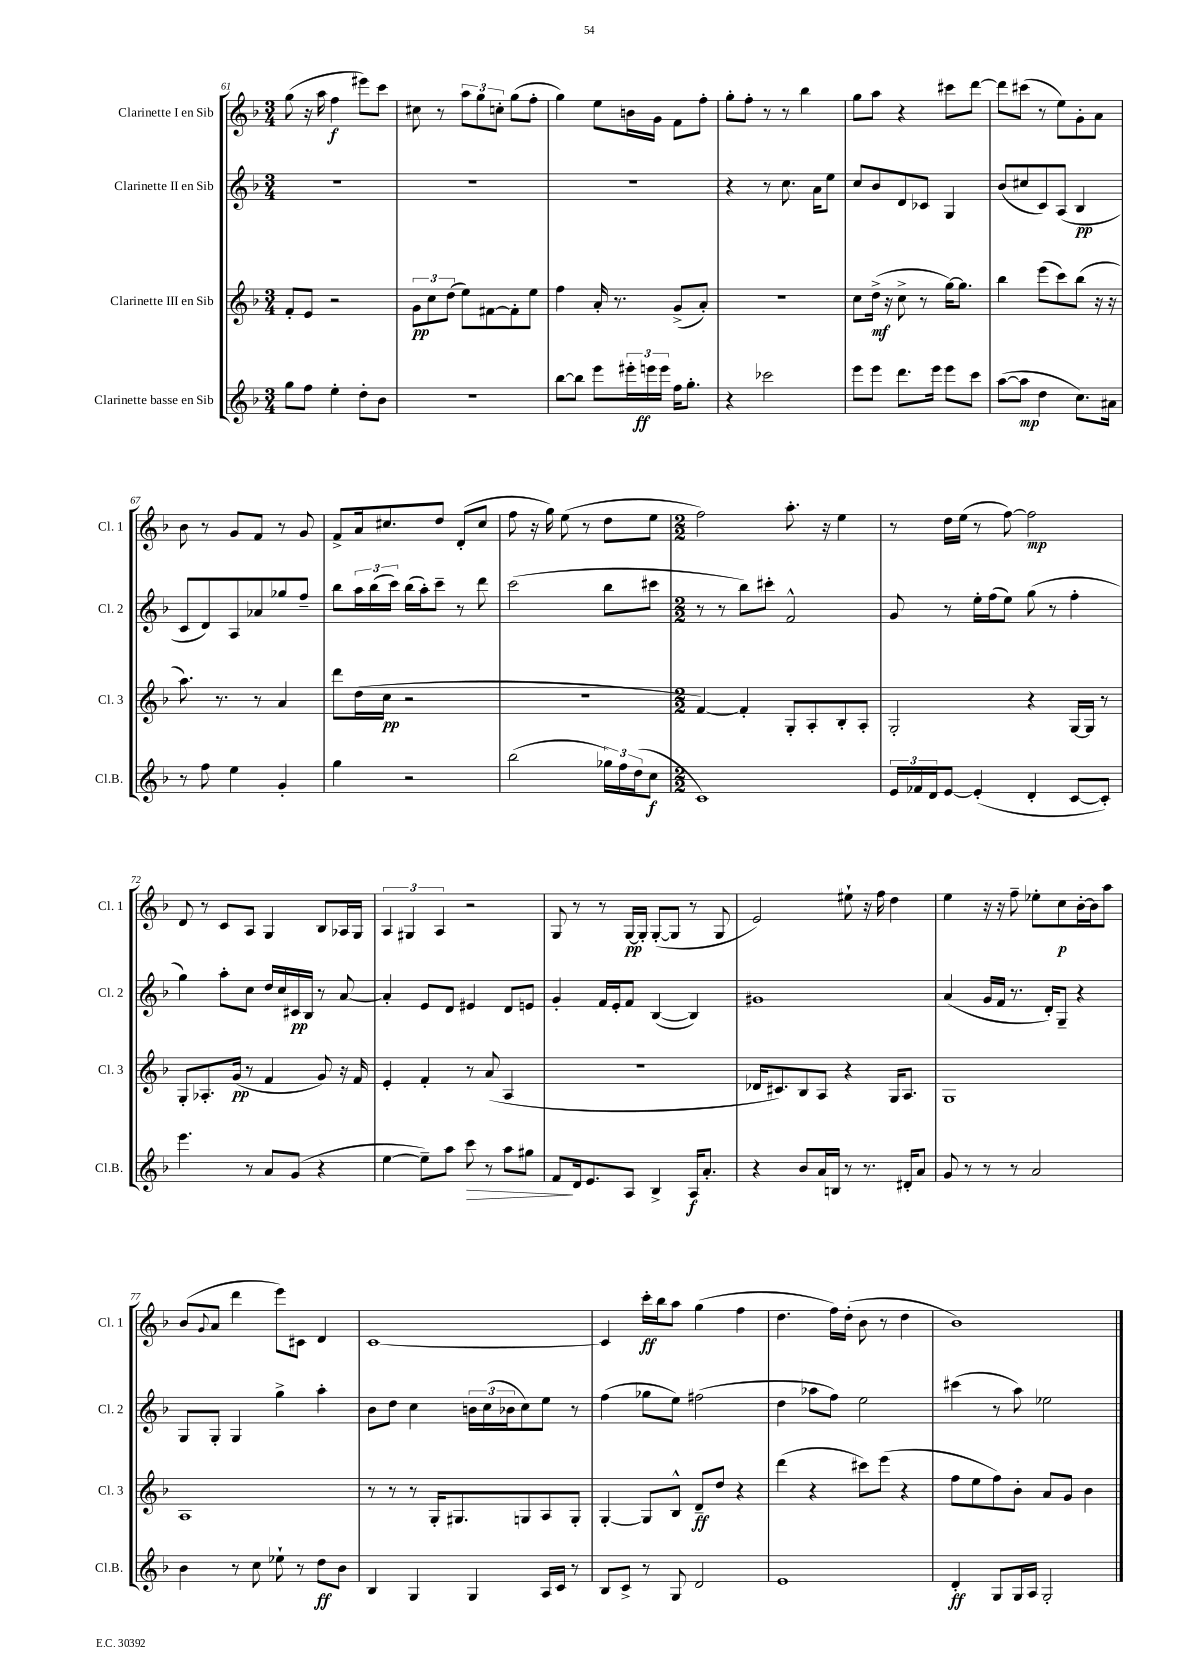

**kern	**kern	**kern	**kern
*staff4	*staff3	*staff2	*staff1
*clefG2	*clefG2	*clefG2	*clefG2
*k[b-]	*k[b-]	*k[b-]	*k[b-]
*M3/4	*M3/4	*M3/4	*M3/4
8gg	8f'	2.r	(8gg
8ff	8e	.	16r
.	.	.	16aa
4ee'	2r	.	4ff
8dd'	.	.	8eee#)
8b-	.	.	8ccc
=	=	=	=
2.r	12g	2.r	8cc#
.	12cc	.	.
.	.	.	8r
.	(12dd	.	.
.	8ee)	.	12aa
.	.	.	12gg
.	[8f#	.	.
.	.	.	12cc'
.	8f#']	.	(8gg
.	8ee	.	8ff'
=	=	=	=
[8bb-	4ff	2.r	4gg)
8bb-]	.	.	.
8eee	16a'	.	8ee
.	8.r	.	.
24eee#'	.	.	16b
24eee	.	.	.
.	.	.	16g
24eee	.	.	.
16ff	(8g^	.	8f
8.gg'	.	.	.
.	8a')	.	8ff'
=	=	=	=
4r	2.r	4r	8gg'
.	.	.	8ff'
2ccc-	.	8r	8r
.	.	8.cc	8r
.	.	.	4bb-
.	.	16a	.
.	.	8ee	.
=	=	=	=
8eee	8cc	8cc	8gg
8eee	(16dd^	8b-	8aa
.	16r	.	.
8.ddd	8cc^	8d	4r
.	8r	8c-	.
16eee	.	.	.
8eee	[16gg)	4G	8ccc#
.	8.gg]	.	.
8ccc	.	.	[8ddd
=	=	=	=
([8aa	4bb-	(8b-	8ddd]
8aa]	.	8cc#	(8ccc#
4dd	(8eee	8c)	8r
.	8ccc)	(8A	8ee)
8.cc)	(8bb-	4B-	8g'
.	16r	.	8a
16a#	16r	.	.
=	=	=	=
8r	8.aa)	8c	8b-
8ff	.	8d)	8r
.	8.r	.	.
4ee	.	8A	8g
.	8r	8a-	8f
4g'	4a	8gg-	8r
.	.	8ff~	8g
=	=	=	=
4gg	8ddd	8bb-	8f^
.	(16dd	24aa	16a
.	.	(24bb-	.
.	16cc	.	8.cc#
.	.	24ccc)	.
2r	2r	(16bb-	.
.	.	16aa')	.
.	.	8ccc~	8dd
.	.	8r	(8d'
.	.	8ddd	8cc#
=	=	=	=
(2bb-	2.r	(2ccc	8ff
.	.	.	16r
.	.	.	16gg)
.	.	.	(8ee
.	.	.	8r
24gg-)	.	8bb-	8dd
24ff	.	.	.
(24dd	.	.	.
8cc	.	8ccc#	8ee
=	=	=	=
*M2/2	*M2/2	*M2/2	*M2/2
1c)	[4f)	8r	2ff)
.	.	8r	.
.	4f']	8bb-)	.
.	.	8ccc#'	.
.	8G'	2f^^	8.aa'
.	8A'	.	.
.	.	.	16r
.	8B-'	.	4ee
.	8A'	.	.
=	=	=	=
24e	2G'	8g	8r
24f-	.	.	.
24d	.	.	.
[8e	.	8r	16dd
.	.	.	(16ee
(4e']	.	16ee'	8r
.	.	(16ff	.
.	.	8ee)	[8ff)
4d'	4r	(8gg	2ff]
.	.	8r	.
[8c	[16G	4ff'	.
.	16G]	.	.
8c'])	8r	.	.
=	=	=	=
4.eee	8G'	4gg)	8d
.	8.A-'	.	8r
.	.	8aa'	8c
.	(16g	.	.
8r	8r	8cc	8A
8a	4f	16dd	4G
.	.	16cc	.
(8g	.	16c#	.
.	.	16B-	.
4r	8g)	8r	8B-
.	16r	[8a	16A-
.	16f	.	16G
=	=	=	=
[4ee	4e'	4a']	6A
.	.	.	6G#
8ee~])	4f'	8e	.
.	.	.	6A
8aa	.	8d	.
8ccc	8r	4e#	2r
8r	(8a	.	.
8aa	4A	8d	.
8gg#	.	8e	.
=	=	=	=
8f	1r	4g'	8G
16d	.	.	8r
8.e	.	.	.
.	.	16f	8r
.	.	16e'	.
8A	.	8f	[16G
.	.	.	16G']
4B-^	.	([4B-	([8G'
.	.	.	8G]
16A	.	4B-])	8r
8.a'	.	.	.
.	.	.	8G
=	=	=	=
4r	16d-	1g#	2e)
.	8.c#)	.	.
8b-	8B-	.	.
16a	8A	.	.
16B	.	.	.
8r	4r	.	8ee#`
8.r	.	.	16r
.	.	.	16ff
.	16G	.	4dd
16d#'	8.A	.	.
8a	.	.	.
=	=	=	=
8g	1G	(4a	4ee
8r	.	.	.
8r	.	16g	16r
.	.	16f	16r
8r	.	8.r	8ff~
2a	.	.	8ee-'
.	.	16d')	.
.	.	8G~	8cc
.	.	4r	[16b-'
.	.	.	16b-]
.	.	.	8aa
=	=	=	=
4b-	1A	8G	(8b-
.	.	.	8qqg
.	.	8G'	8a
8r	.	4G	4ddd
8cc	.	.	.
8ee-`	.	4gg^	8eee)
8r	.	.	8c#
8dd	.	4aa'	4d
8b-	.	.	.
=	=	=	=
4B-	8r	8b-	[1c
.	8r	8dd	.
4G	8r	4cc	.
.	16G'	.	.
.	8.G#	.	.
4G	.	24b	.
.	.	(24cc	.
.	.	24b-	.
.	8G	8cc)	.
16A	8A	8ee	.
16c	.	.	.
8r	8G'	8r	.
=	=	=	=
8B-	[4G'	(4ff	4c]
8c^	.	.	.
8r	8G]	8gg-	16ccc'
.	.	.	16bb-
8G	8B-^^	8ee)	8aa
2d	8d~	(2ff#	(4gg
.	8dd	.	.
.	4r	.	4ff
=	=	=	=
1e	(4ddd	4dd	4.dd
.	4r	8aa-	.
.	.	8ff)	16ff)
.	.	.	(16dd'
.	8ccc#)	2ee	8b-
.	(8eee	.	8r
.	4r	.	4dd
=	=	=	=
4d'	8ff	(4ccc#	1b-)
.	8ee	.	.
8G	8ff)	8r	.
16G	8b-'	8aa)	.
16A	.	.	.
2G'	8a	2ee-	.
.	8g	.	.
.	4b-	.	.
==	==	==	==
*-	*-	*-	*-
